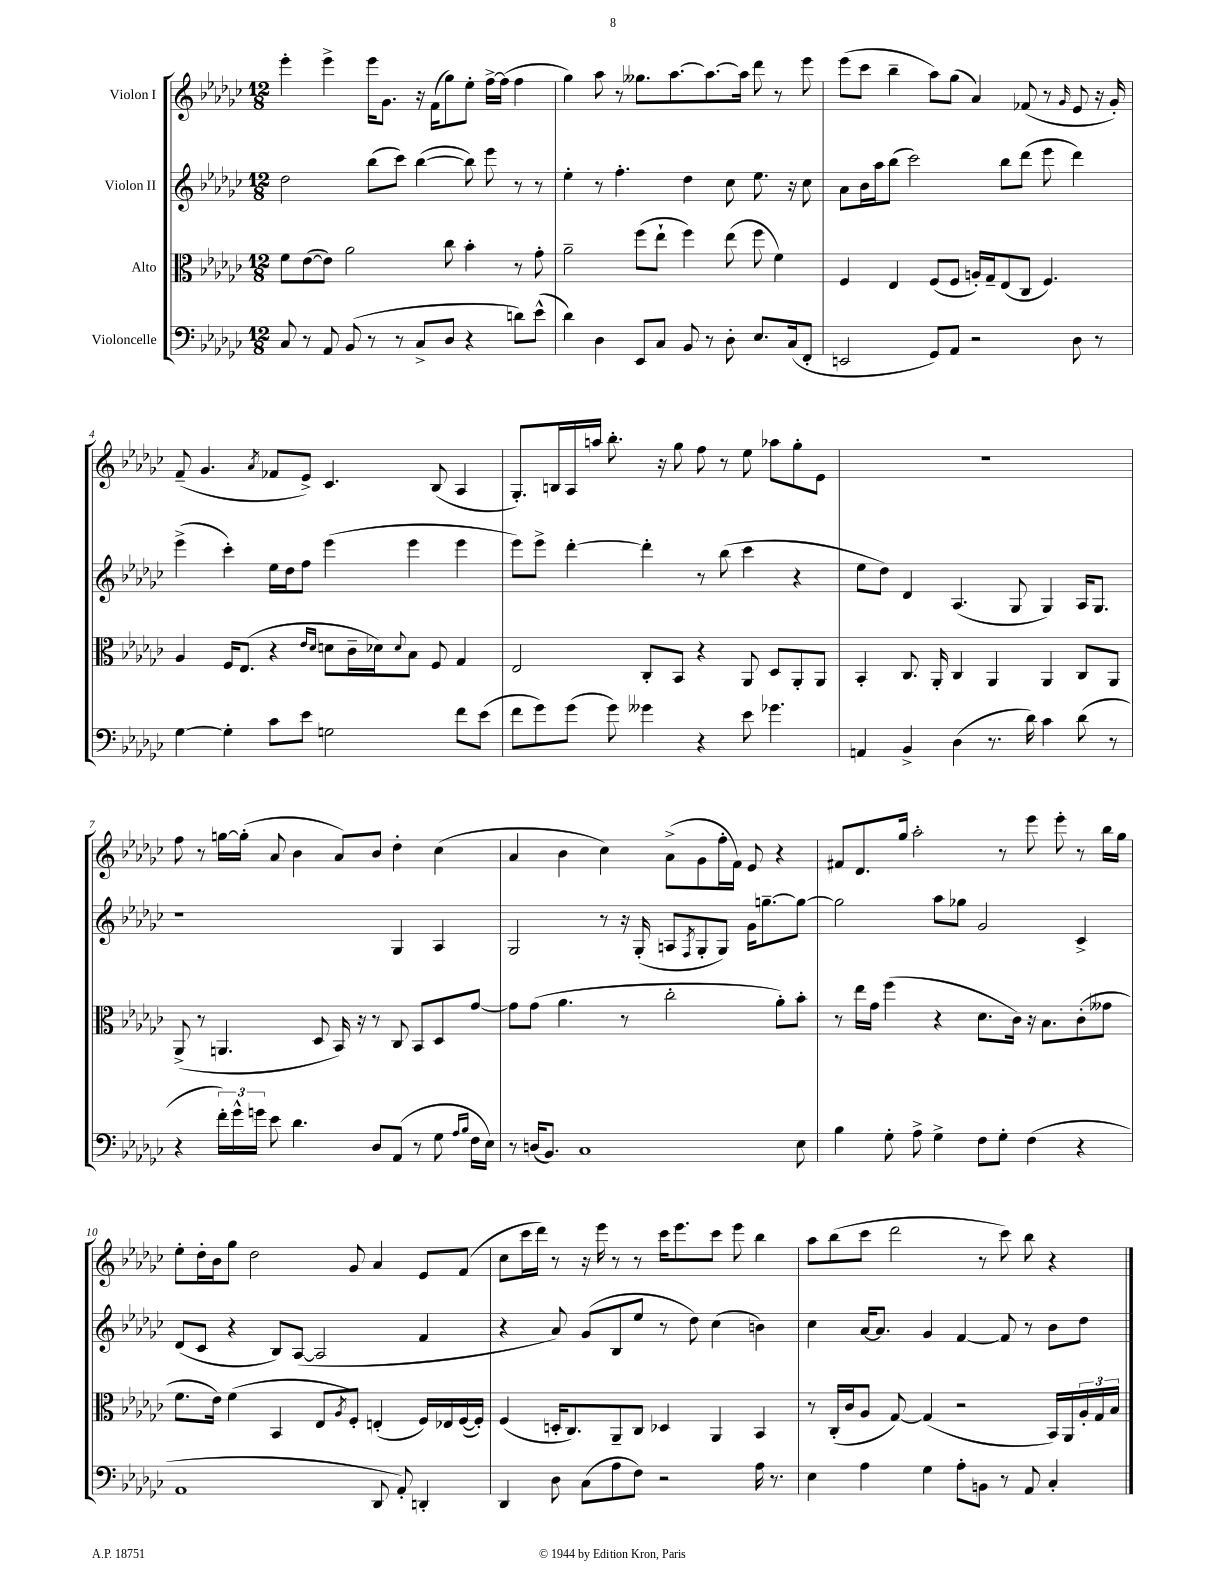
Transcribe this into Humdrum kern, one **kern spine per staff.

**kern	**kern	**kern	**kern
*part4	*part3	*part2	*part1
*staff4	*staff3	*staff2	*staff1
*I"Violoncelle	*I"Alto	*I"Violon II	*I"Violon I
*clefF4	*clefC3	*clefG2	*clefG2
*k[b-e-a-d-g-c-]	*k[b-e-a-d-g-c-]	*k[b-e-a-d-g-c-]	*k[b-e-a-d-g-c-]
*M12/8	*M12/8	*M12/8	*M12/8
=1	=1	=1	=1
8C-/	8f\L	2dd-\	4eee-'\
8r	([8e-\	.	.
8AA-/	8e-\J])	.	4eee-^\
(8BB-/	2a-\	.	.
8r	.	(8bb-\L	16eee-\KL
.	.	.	8.g-\J
8r	.	8ccc-\J)	.
8C-^/L	.	([4bb-\	16r
.	.	.	(16f\KL
8D-/J	8cc-\	.	8gg-\)
4r	4b-'\	8bb-\])	8ee-'\J
.	.	8eee-\	[16ff^\LL
.	.	.	(16ff\JJ]
8dn\L)	8r	8r	4ff\
(8e-^^\J	8g-'\	8r	.
=2	=2	=2	=2
4d-\)	2a-~\	4ee-'\	4gg-\)
4D-\	.	8r	8aa-\
.	.	4.ff'\	8r
8EE-/L	(8ff\L	.	8.gg--X\L
8C-/J	8ee-`\J	.	.
.	.	.	[8.aa-\
8BB-/	4ff\)	4dd-\	.
8r	.	.	8.aa-\_
8D-'\	(8ee-\	8cc-\	.
.	.	.	16aa-\Jk]
8.E-/L	8ff\	8.ee-\	8ddd-\
.	4f\)	.	8r
(16C-/k	.	16r	.
8FF'/J	.	8cc-\	8eee-\
=3	=3	=3	=3
2EEn/	4F/	8a-\L	(8eee-\L
.	.	16b-\L	8ccc-\J
.	.	16aa-\J	.
.	4E-/	(8bb-\J	4bb-~\
.	.	2ccc-\)	.
8GG-/L)	(8F/L	.	8aa-\L)
8AA-/J	8F/J	.	(8gg-\J
2r	16An'/LL)	.	4a-/)
.	16G-~/J	.	.
.	(8E-/	8bb-\L	.
.	8C-/J	(8ddd-\J	(8f-X/
.	4.F/)	8eee-\	8r
.	.	.	16qqg-/
8D-\	.	4ddd-\)	8e-/
8r	.	.	16r
.	.	.	16g-'/)
!!LO:LB:g=z
=4	=4	=4	=4
[4G-\	4A-/	(4eee-^\	(8f~/
.	.	.	4.g-/
4G-'\]	16F/KL	4ccc-'\)	.
.	(8.E-/J	.	.
.	.	.	8qa-/
8c-\L	4r	16ee-\LL	8f-X/L
.	.	16dd-\J	.
8e-\J	.	8ff\J	8e-^/J)
.	16qqe-/LL	.	.
.	16qqd-/JJ	.	.
2Gn\	8dn\L	(4eee-\	4.c-/
.	16c-~\L	.	.
.	16d-X\J)	.	.
.	8qqd-/	.	.
.	8B-\J	4eee-\	.
.	8F/	.	(8B-/
8f\L	4G-/	4eee-\	4A-/
(8e-\J	.	.	.
=5	=5	=5	=5
8f\L	2E-/	8eee-\L)	8.G-'/L)
8g-\)	.	8eee-^\J	.
.	.	.	16Bn/L
(8g-\J	.	[4ddd-'\	16A-/
.	.	.	16aan/JJ
8g-\)	.	.	8.bb-'\
4g--X\	8C-'/L	4ddd-'\]	.
.	.	.	16r
.	8BB-/J	.	8gg-\
4r	4r	8r	8ff\
.	.	(8bb-\	8r
8e-\	8AA-/	4ccc-\	8ee-\
4.g-X\	8D-/L	.	8aa-X\L
.	8AA-'/	4r	8gg-'\
.	8AA-/J	.	8e-\J
=6	=6	=6	=6
4AAn/	4BB-'/	8ee-\L	1.r
.	.	8dd-\J)	.
4BB-^/	8.C-/	4d-/	.
.	16AA-'/	.	.
(4D-\	4C-/	(4.A-/	.
8.r	4AA-/	.	.
.	.	8G-/	.
16d-\)	.	.	.
4c-\	4AA-/	4G-/)	.
(8d-\	8C-/L	16A-/KL	.
.	.	8.G-/J	.
8r	8AA-/J	.	.
!!LO:LB:g=z
=7	=7	=7	=7
4r	(8AA-^/	1r	8ff\
.	8r	.	8r
24f'\LL)	4.AAn/	.	[16ggn\LL
24g-^^\	.	.	.
.	.	.	(16gg'\JJ]
24gn\JJ	.	.	.
8e-\	.	.	8a-/
4.d-\	.	.	4b-\
.	8D-/	.	.
.	16BB-/)	.	8a-/L)
.	16r	.	.
8D-/L	8r	.	8b-/J
(8AA-/J	8C-/	4G-/	4dd-'\
8r	8BB-/L	.	.
8G-\	8D-/	4A-/	(4cc-\
16qqA-/LL	.	.	.
16qqB-/JJ	.	.	.
16F\LL	[8g-/J	.	.
16E-\JJ)	.	.	.
=8	=8	=8	=8
8r	8g-\L]	2G-/	4a-/
(16Dn/KL	(8g-\J	.	.
8.BB-/J)	.	.	.
.	4.a-\	.	4b-\
1C-	.	.	.
.	.	8r	4cc-\)
.	8r	16r	.
.	.	(16G-'/	.
.	2cc-'\	8An/L	(8a-^\L
.	.	8qF/	.
.	.	8G-'/	8g-\
.	.	8G-/J)	16ff'\L
.	.	.	16f\JJ)
.	.	16g-\KL	8e-/
.	.	[8.ggn~\	.
.	8a-'\L)	.	4r
8E-\	8b-'\J	8gg\J_	.
=9	=9	=9	=9
4B-\	8r	2gg\]	8f#X/L
.	16ee-\LL	.	8.d-/
.	16g-\JJ	.	.
8G-'\	(4ff\	.	.
.	.	.	16gg-/Jk
8A-^\	.	.	2aa-'\
4G-^\	4r	8aa-\L	.
.	.	8gg-X\J	.
8F\L	8.d-\L	2g-/	.
8G-'\J	.	.	8r
.	16c-\Jk)	.	.
(4F\	16r	.	8eee-\
.	8.B-\L	.	.
.	.	.	8eee-'\
4r	(8c-'\	4c-^/	8r
.	8g--X\J	.	16bb-\LL
.	.	.	16gg-\JJ
!!LO:LB:g=z
=10	=10	=10	=10
1AA-	8.f\L	(8d-/L	8ee-'\L
.	.	8c-/J	16dd-'\L
.	16e-\Jk)	.	16b-\J
.	(4f\	4r	8gg-\J
.	.	.	2dd-\
.	4BB-/	8B-/L)	.
.	.	([8A-/J	.
.	8E-/L	2A-/]	.
.	8qA-/	.	.
.	8F'/J)	.	8g-/
8DD-/	(4En'/	.	4a-/
8AA-'/)	.	.	.
4DDn'/	16F/LL)	4f/	8e-/L
.	16E-X/	.	.
.	([16F/	.	(8f/J
.	16F'/JJ])	.	.
=11	=11	=11	=11
4DD-/	(4F/	4r	8cc-\L
.	.	.	16ccc-\L
.	.	.	16ddd-\JJ)
8D-\	16Dn'/KL	8a-/)	8r
.	8.C-/)	.	.
(8C-\L	.	(8g-/L	16r
.	.	.	16eee-\
8A-\	8AA-~/	8B-/	8r
8F\J)	8C-/J	8ee-/J	8r
2r	4D-X/	8r	16ccc-\KL
.	.	.	8.eee-\
.	.	8dd-\)	.
.	4AA-/	(4cc-\	8ccc-\J
.	.	.	8eee-\
16A-\	4BB-/	4bn\)	4bb-\
8.r	.	.	.
=12	=12	=12	=12
4E-\	8r	4cc-\	8aa-\L
.	(16C-'/LL	.	(8bb-\
.	16c-/J	.	.
4A-\	8A-/J	[16a-/KL	8ccc-\J
.	.	8.a-/J]	.
.	[8G-/)	.	2ddd-\
4G-\	(4G-/]	4g-/	.
8A-'\L	2r	[4f/	.
8BBn\J	.	.	8r
8r	.	8f/]	8ccc-\)
8AA-/	.	8r	8bb-\
4C-'/	16BB-/LL)	8b-\L	4r
.	16AA-/	.	.
.	24A-'/	8dd-\J	.
.	24G-/	.	.
.	24B-/JJ	.	.
==	==	==	==
*-	*-	*-	*-
